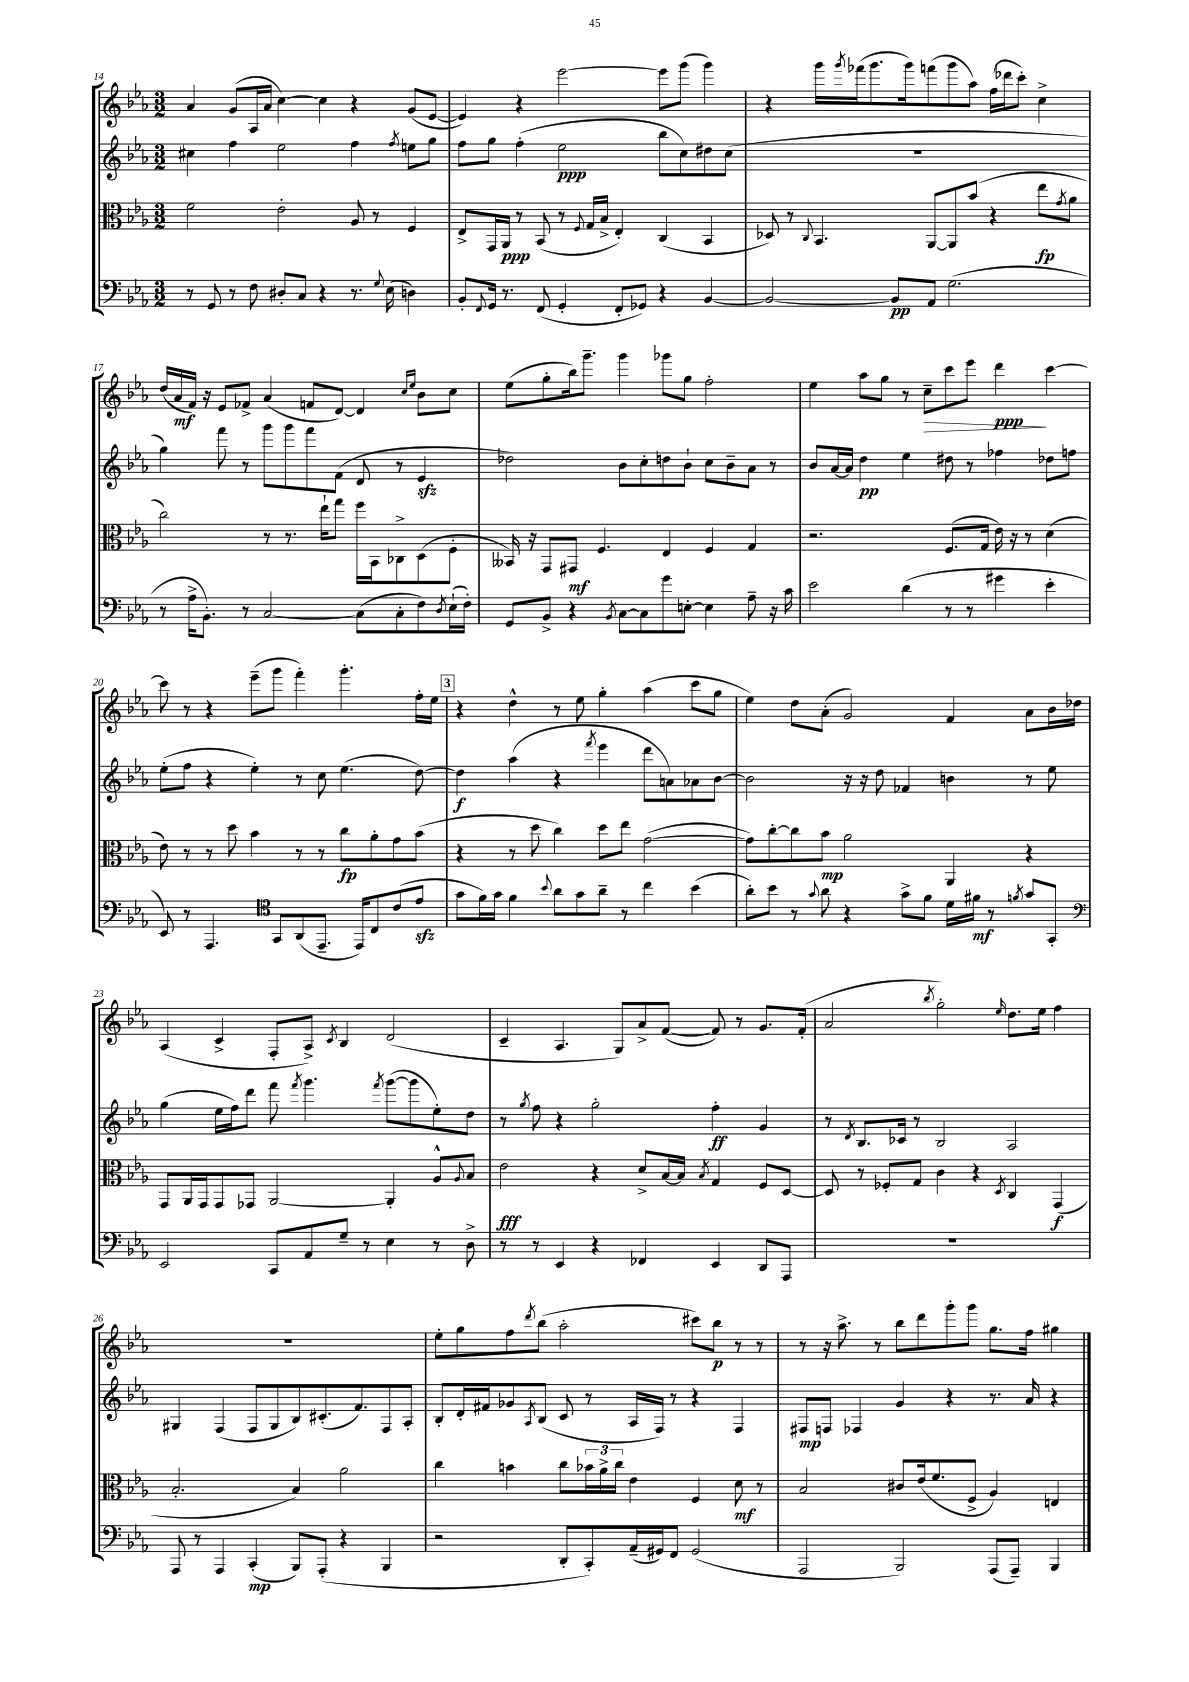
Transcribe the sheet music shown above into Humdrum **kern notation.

**kern	**kern	**kern	**kern
*staff4	*staff3	*staff2	*staff1
*clefF4	*clefC3	*clefG2	*clefG2
*k[b-e-a-]	*k[b-e-a-]	*k[b-e-a-]	*k[b-e-a-]
*M3/2	*M3/2	*M3/2	*M3/2
8r	2f	4cc#	4a-
8GG	.	.	.
8r	.	4ff	(8g
8F	.	.	16A-
.	.	.	16a-
8D#'	2e-'	2ee-	[4cc)
8C	.	.	.
4r	.	.	4cc]
8.r	8A-	4ff	4r
.	8r	.	.
8qqG	.	.	.
(16E-	.	.	.
.	.	8qff	.
4D)	4F	8ee	(8g
.	.	8gg	[8e-
=	=	=	=
8BB-'	8E-^	8ff	4e-])
8qqFF	.	.	.
16GG	16GG	8gg	.
8.r	16AA-	.	.
.	8r	(4ff'	4r
(8FF	(8BB-	.	.
4GG'	8r	2ee-	[2eee-
.	8qqF	.	.
.	16G	.	.
.	16B-^	.	.
8FF'	4E-')	.	.
8GG-)	.	.	.
4r	(4C	8bb-	8eee-]
.	.	8cc)	(8ggg
[4BB-	4BB-	8dd#	4ggg)
.	.	(8cc	.
=	=	=	=
2BB-_	8D-)	1.r	4r
.	8r	.	.
.	8qqC	.	.
.	4.BB-	.	16ggg
.	.	.	8qggg
.	.	.	(16fff-
.	.	.	8.ggg
8BB-]	.	.	.
.	.	.	16ggg)
8AA-	[8AA-	.	(8fff
(2.G	8AA-]	.	8ggg
.	(8b-	.	8aa-)
.	4r	.	(16ff
.	.	.	16ddd-
.	.	.	8ccc')
.	8ee-	.	4cc^
.	8qg	.	.
.	8a-	.	.
=	=	=	=
8r	2cc)	4gg)	(16dd
.	.	.	16a-
16A-^	.	.	16f)
8.BB-')	.	.	16r
.	.	8fff	8e-
8r	.	8r	8f-^
[2C	8r	8ggg	(4a-
.	8.r	8ggg	.
.	.	8fff	8f
.	16ee-`	.	.
.	8gg	(8f	[8d)
(8C]	16ff	8d	4d]
.	16BB-	.	.
8C'	8C-^	8r	.
.	.	.	16qqcc
.	.	.	16qqee-
8F)	(8D	4e-	8b-
8qD	.	.	.
(16E-`	8F'	.	8cc
16F')	.	.	.
=	=	=	=
8GG	16BB--)	2dd-)	(8ee-
.	16r	.	.
8BB-^	8GG	.	8gg'
4r	8GG#	.	16bb-)
.	.	.	8.ggg~
.	4.F	.	.
8qBB-	.	.	.
[8C	.	8b-	4ggg
8C]	.	8cc'	.
8g	4E-	8dd	8ggg-
[8E'	.	8b-`	8gg
4E]	4F	8cc	2ff'
.	.	8b-~	.
8A-~	4G	8a-	.
16r	.	8r	.
16c	.	.	.
=	=	=	=
2e-	2.r	8b-	4ee-
.	.	[16a-	.
.	.	16a-]	.
.	.	4dd	8aa-
.	.	.	8gg
(4d	.	4ee-	8r
.	.	.	8cc~
8r	(8.F	8dd#	8ccc
8r	.	8r	8eee-
.	16G	.	.
4g#	16e-)	4ff-	4ddd
.	16r	.	.
.	8r	.	.
4e-'	(4d	8dd-	[4ccc
.	.	8ff	.
=	=	=	=
8EE-)	8e-)	(8ee-'	8ccc]
8r	8r	8ff	8r
4.AAA-	8r	4r	4r
.	8dd	.	.
.	4b-	4ee-')	(8eee-~
*clefC4	*	*	*
8GG	.	.	8ggg
(8AA-	8r	8r	4fff')
8.EE-~	8r	8cc	.
.	8cc	(4.ee-	4.ggg'
16EE-)	.	.	.
8C	8a-'	.	.
(8c	8g	.	.
8e-	(8b-	[8dd)	16ff'
.	.	.	16ee-
=	=	=	=
8g	4r	4dd]	4r
16f)	.	.	.
16g	.	.	.
4f	8r	(4aa-	4dd^^
.	8dd	.	.
8qqb-	.	.	.
8a-	4cc)	4r	8r
8g	.	.	8ee-
.	.	8qfff	.
8a-~	8dd	4eee-	4gg'
8r	8ee-	.	.
4cc	([2g	8ddd	(4aa-
.	.	8a)	.
(4b-	.	8a-	8ccc
.	.	[8b-	8gg
=	=	=	=
8a-')	8g])	2b-]	4ee-)
8b-	[8cc'	.	.
8r	8cc]	.	8dd
8qqg	.	.	.
8a-	8b-	.	(8a-'
4r	2a-	16r	2g)
.	.	16r	.
.	.	8dd	.
8g^	.	4f-	.
8f	.	.	.
16d	4AA-	4b	4f
16f#	.	.	.
8r	.	.	.
8qf	.	.	.
8g	4r	8r	8a-
8GG'	.	8ee-	16b-
.	.	.	16dd-
=	=	=	=
*clefF4	*	*	*
2EE-	8GG	(4gg	(4A-
.	16AA-	.	.
.	16GG	.	.
.	8GG	16ee-	4c^
.	.	16ff)	.
.	8GG-	8ddd	.
8CC	[2AA-	8fff	8F'
.	.	8qfff	.
8AA-	.	4.ggg	8A-^)
.	.	.	8qc
8G~	.	.	4B-
8r	.	.	.
.	.	8qfff	.
4E-	4AA-']	([8ggg	(2d
.	.	8ggg]	.
8r	8A-^^	8ee-')	.
.	8qqA-	.	.
8D^	8B-	8dd	.
=	=	=	=
8r	2e-	8r	4c~
.	.	8qgg	.
8r	.	8ff	.
4EE-	.	4r	4.A-
4r	4r	2gg'	.
.	.	.	8G)
4FF-	8d^	.	8a-^
.	[16B-	.	([8f
.	16B-]	.	.
.	8qB-	.	.
4EE-	4G	4ff'	8f])
.	.	.	8r
8DD	8F	4g	8.g
8AAA-	[8D	.	.
.	.	.	(16f'
=	=	=	=
1.r	8D]	8r	2a-
.	.	8qd	.
.	8r	8.B-	.
.	8F-'	.	.
.	.	16c-	.
.	8G	8r	.
.	.	.	8qbb-
.	4c	2B-	2gg')
.	4r	.	.
.	8qD	.	16qqee-
.	4C	2A-	8.dd
.	.	.	16ee-
.	(4GG	.	4ff
=	=	=	=
8AAA-	2.B-'	4G#	1.r
8r	.	.	.
4AAA-	.	(4F	.
(4CC'	.	8F	.
.	.	8G#	.
8BBB-)	4B-)	8B-)	.
(8AAA-'	.	(8.c#'	.
4r	2a-	.	.
.	.	8.f)	.
4BBB-	.	8F	.
.	.	8A-'	.
=	=	=	=
2r	4cc	8B-'	8ee-'
.	.	16d'	8gg
.	.	16f#	.
.	4b	8g-	8ff
.	.	8qA-	8qddd
.	.	(8B-	(8bb-
8DD'	8cc	8c	2aa-'
8CC')	24b-	8r	.
.	24a-^	.	.
.	24cc	.	.
(16AA-~	4e-	16A-	.
16GG#)	.	16F)	.
8FF	.	8r	.
(2GG#	4F	4r	8ccc#)
.	.	.	8bb-
.	8d	4F	8r
.	8r	.	8r
=	=	=	=
2AAA-	2B-	8F#	8r
.	.	8F	16r
.	.	.	8.aa-^
.	.	4F-	.
.	.	.	8r
2BBB-)	8c#	4g	8bb-
.	(16e-	.	8ddd
.	8.f	.	.
.	.	4r	8ggg'
.	8F^	.	8ggg
(8AAA-	4A-)	8.r	8.gg
8AAA-~)	.	.	.
.	.	16a-	16ff
4BBB-	4E	4r	4gg#
==	==	==	==
*-	*-	*-	*-
